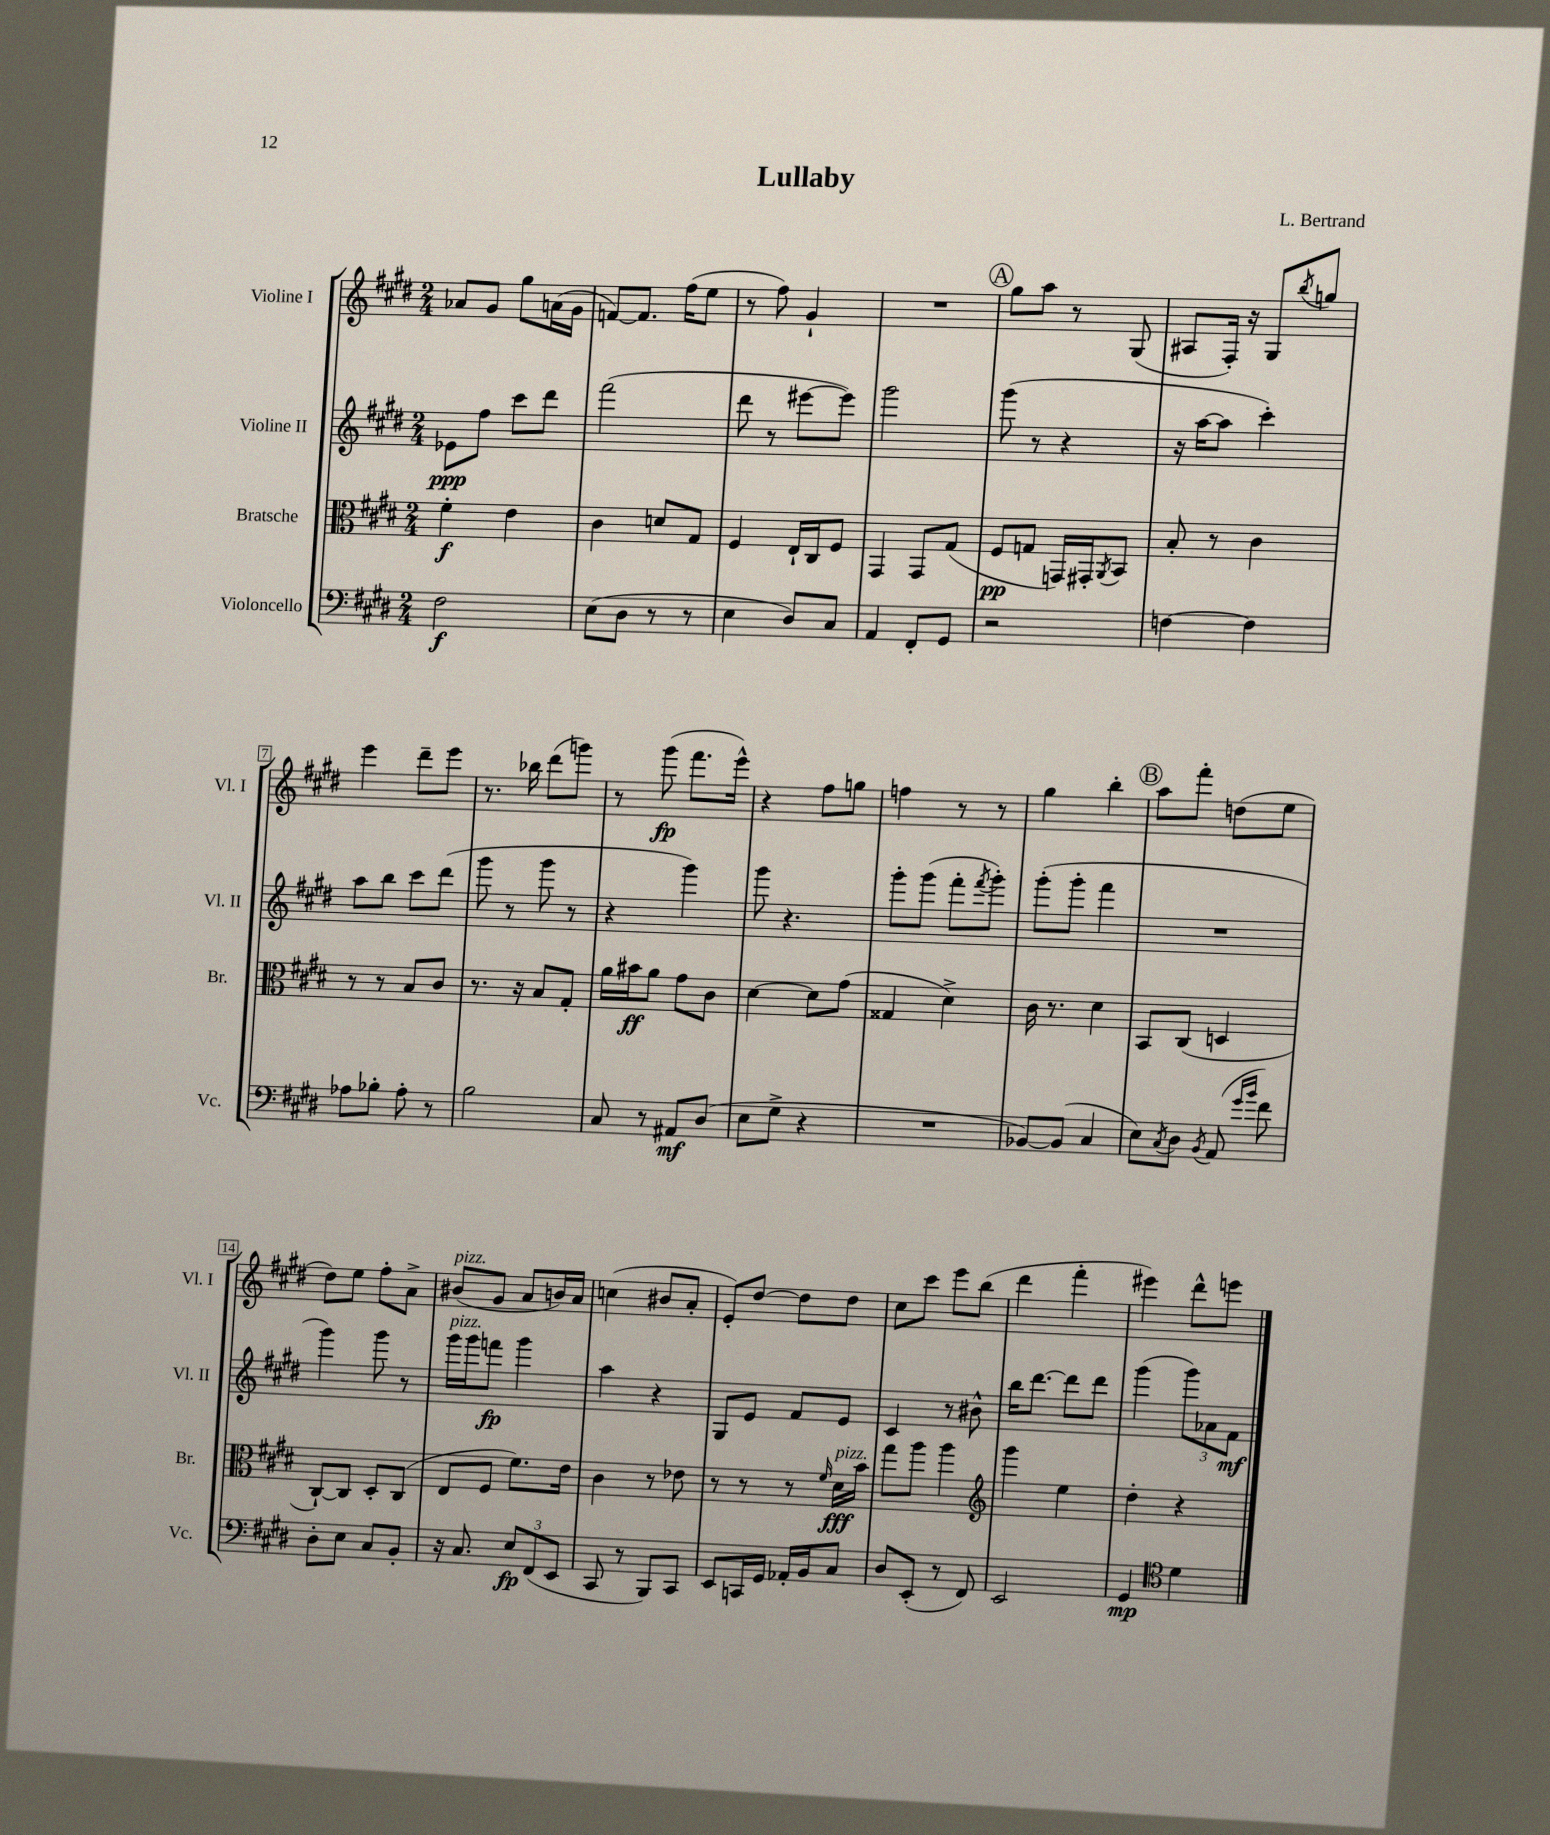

**kern	**kern	**kern	**kern
*staff4	*staff3	*staff2	*staff1
*clefF4	*clefC3	*clefG2	*clefG2
*k[f#c#g#d#]	*k[f#c#g#d#]	*k[f#c#g#d#]	*k[f#c#g#d#]
*M2/4	*M2/4	*M2/4	*M2/4
2F#\	4f#'\	8e-\L	8a-/L
.	.	8ff#\J	8g#/J
.	4e\	8ccc#\L	8gg#\L
.	.	8ddd#\J	(16a\L
.	.	.	16g#\JJ
=	=	=	=
(8E\L	4c#\	(2fff#\	[8f/L)
8D#\J	.	.	8.f/]J
8r	8d/L	.	.
.	.	.	(16ff#\LK
8r	8G#/J	.	8ee\J
=	=	=	=
4E\	4F#/	8ddd#\	8r
.	.	8r	8ff#\)
8D#/L)	16E`/LL	[8eee#\L	4g#`/
.	16C#/J	.	.
8C#/J	8F#/J	8eee#\]J)	.
=	=	=	=
4AA/	4GG#/	2ggg#\	2r
8FF#'/L	8GG#/L	.	.
8GG#/J	(8G#/J	.	.
=	=	=	=
2r	8F#/L	(8ggg#\	8gg#\L
.	8G/J	8r	8aa\J
.	16GG/LL)	4r	8r
.	16GG#'/J	.	.
.	8qAA/	.	.
.	8BB/J	.	(8G#/
=	=	=	=
[4F\	8B'/	16r	8A#/L
.	.	[16aa\LK	.
.	8r	8aa\]J	16F#'/Jk)
.	.	.	16r
4F\]	4c#\	4ccc#'\)	8G#/L
.	.	.	8qbb/
.	.	.	8gg/J
=	=	=	=
8A-\L	8r	8aa\L	4eee\
8B-'\J	8r	8bb\J	.
8A-'\	8B/L	8ccc#\L	8ddd#~\L
8r	8c#/J	(8ddd#\J	8eee\J
=	=	=	=
2B\	8.r	8ggg#\	8.r
.	.	8r	.
.	16r	.	16bb-\
.	8B/L	8ggg#\	(8ddd#\L
.	8G#'/J	8r	8ggg\J)
=	=	=	=
8C#/	16a\LL	4r	8r
.	16b#\J	.	.
8r	8a\J	.	(8ggg#\
8AA#/L	8g#\L	4ggg#\)	8.fff#\L
(8D#/J	8c#\J	.	.
.	.	.	16eee^^\Jk)
=	=	=	=
8E\L	[4d#\	8ggg#\	4r
8G#^\J	.	4.r	.
4r	8d#\]L	.	8ff#\L
.	(8g#\J	.	8gg\J
=	=	=	=
2r	4G##/	8ggg#'\L	4ff\
.	.	(8ggg#\J	.
.	4d#^\)	8fff#'\L	8r
.	.	8qfff#/	.
.	.	8ggg#'\J)	8r
=	=	=	=
[8BB-/L)	16c#\	(8ggg#'\L	4gg#\
.	8.r	.	.
(8BB-/]J	.	8ggg#'\J	.
4C#/	4d#\	4fff#\	4bb'\
=	=	=	=
8E\L)	8BB/L	2r	8aa\L
8qC#/	.	.	.
8D#\J	(8C#/J	.	8fff#'\J
8qBB/	.	.	.
(8AA/	4D/	.	(8dd\L
16qqg#/LL	.	.	.
16qqb/JJ	.	.	.
8f#\)	.	.	8ee\J
=	=	=	=
8D#'\L	[8C#`/L)	4ggg#\)	8dd#\L)
8E\J	8C#/]J	.	8ee\J
8C#/L	8D#'/L	8ggg#\	8ff#'\L
8BB'/J	(8C#/J	8r	8a^\J
=	=	=	=
16r	8E/L	16ggg#\LL	(8b#/L
8.C#/	.	16ggg#\J	.
.	8F#/J	8fff\J	8g#/J
12E/L	8.f#\L)	4ggg#\	8a/L
(12FF#/	.	.	.
.	.	.	16b/L)
12EE/J	.	.	.
.	16e\Jk	.	16a/JJ
=	=	=	=
8CC#/	4c#\	4aa\	(4cc\
8r	.	.	.
8BBB/L)	8r	4r	8b#/L
8CC#/J	8e-\	.	8a'/J
=	=	=	=
8EE/L	8r	8G#/L	8e'/L)
16CC/L	8r	8e/J	[8dd#/J
16GG#/JJ	.	.	.
16AA-'/LL	8r	8f#/L	8dd#\]L
16BB/J	.	.	.
.	16qqf#/	.	.
8C#/J	16d#\LL	8e/J	8dd#\J
.	16b\JJ	.	.
=	=	=	=
8D#/L	8gg#\L	4c#/	8cc#\L
(8EE'/J	8aa\J	.	8ccc#\J
8r	4aa\	8r	8eee\L
8FF#/)	.	8b#^^\	(8bb\J
=	=	=	=
*	*clefG2	*	*
2EE/	4ggg#\	16bb\LK	4ddd#\
.	.	[8.ddd#\J	.
.	4ee\	8ddd#\]L	4fff#'\
.	.	8ddd#\J	.
=	=	=	=
4GG#/	4dd#'\	(4ggg#\	4eee#\)
*clefC4	*	*	*
4d#\	4r	12ggg#\L)	8ddd#^^\L
.	.	12a-\	.
.	.	.	8eee\J
.	.	12f#\J	.
==	==	==	==
*-	*-	*-	*-
